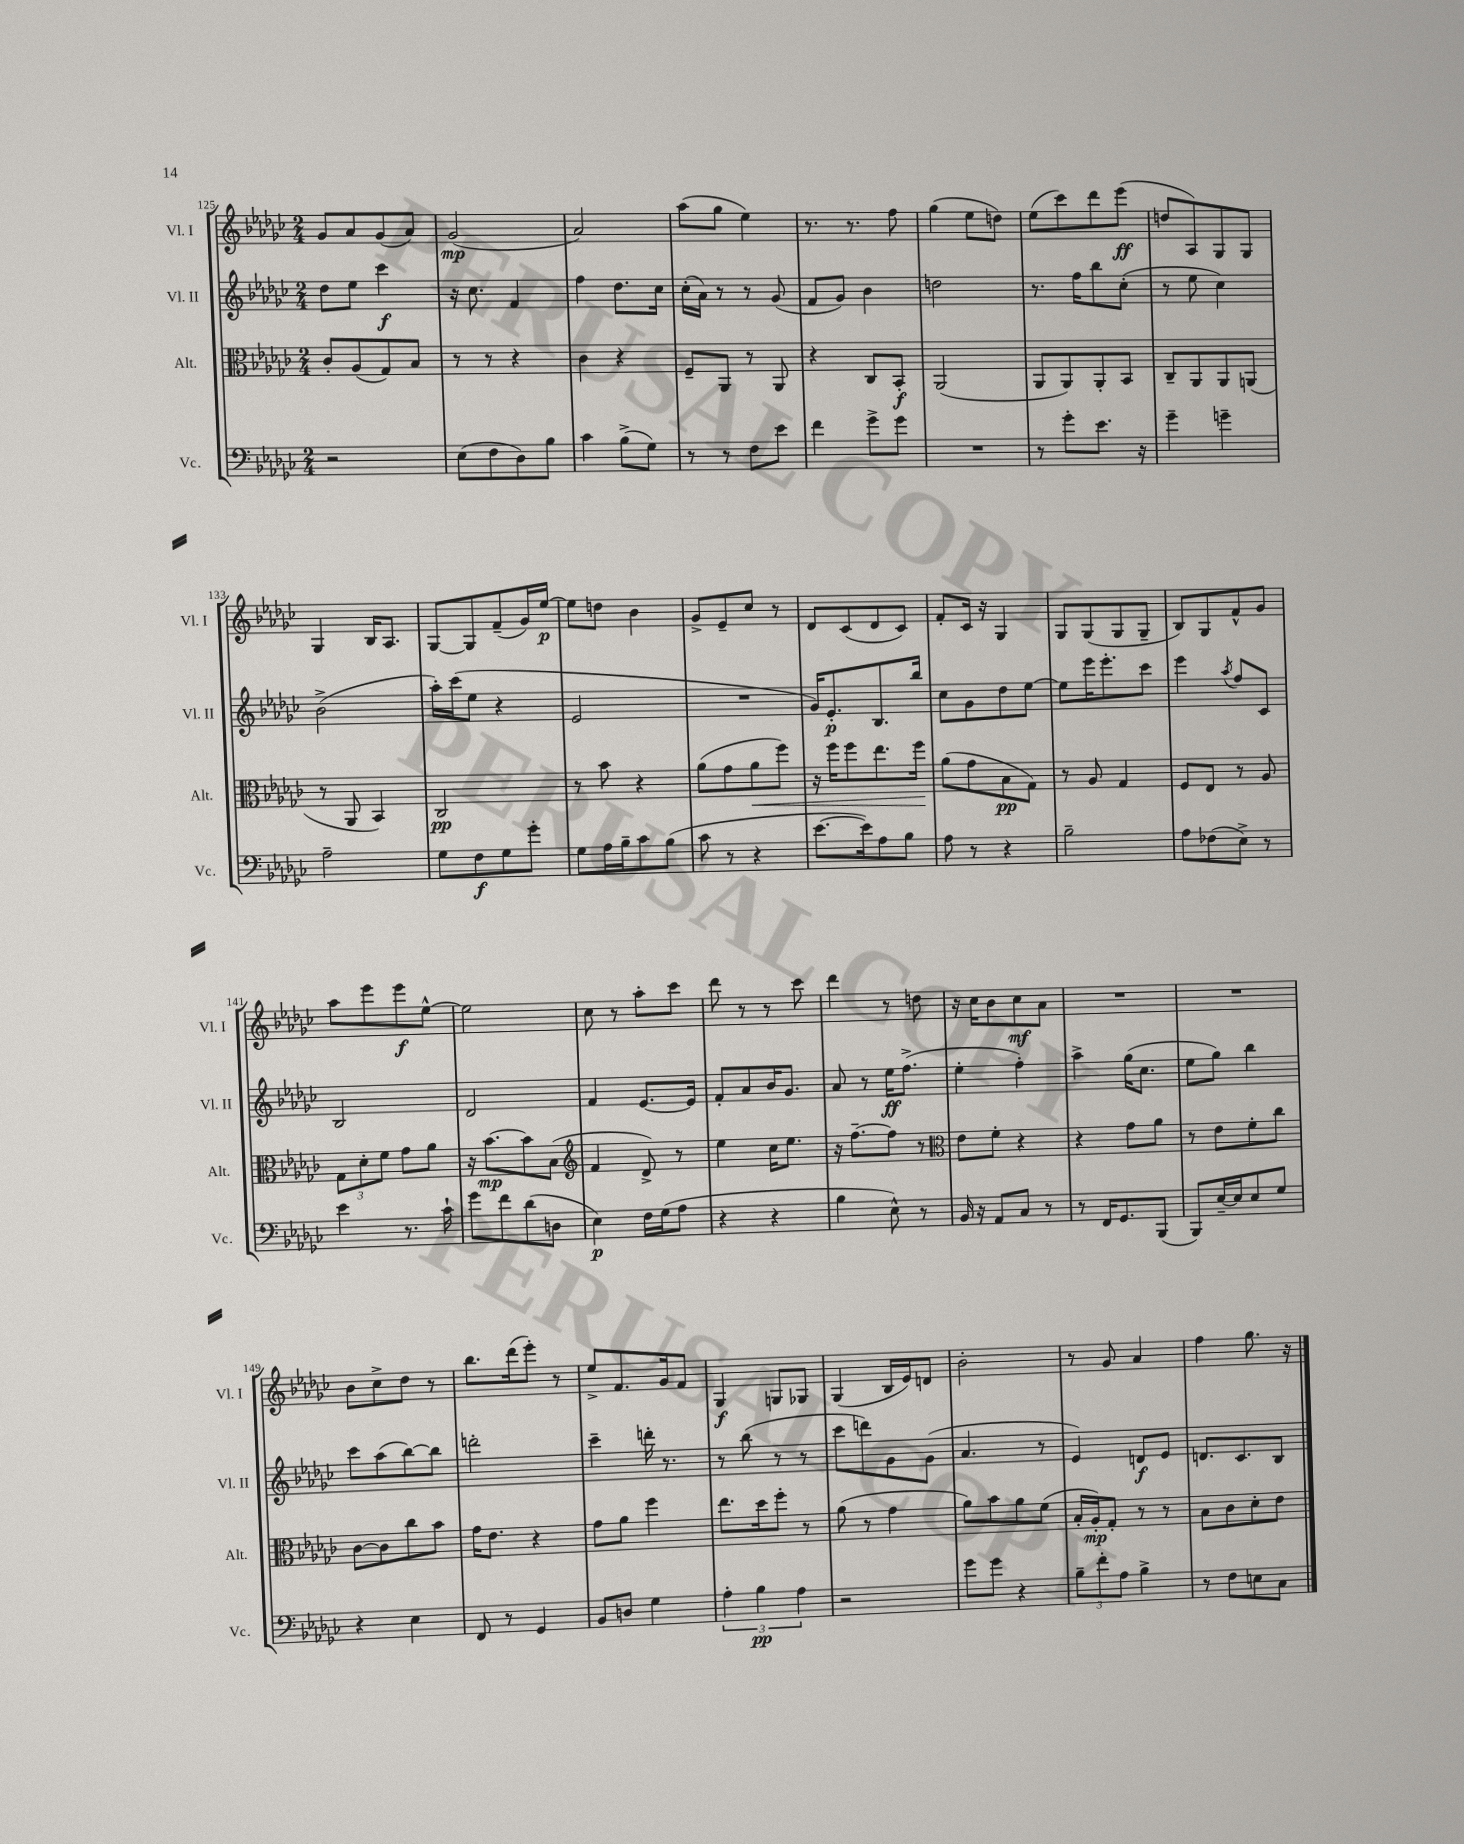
<<
\new StaffGroup <<
\new Staff = "s0" \with { instrumentName = "Vl. I" shortInstrumentName = "Vl. I" } {
    \clef treble \key ges \major \numericTimeSignature \time 2/4
    \autoBeamOff ges'8[ aes'8 ges'8( aes'8]) |
    ges'2\mp( |
    aes'2) |
    aes''8[( ges''8] ees''4) |
    r8. r8. f''8 |
    ges''4( ees''8[ d''8]) |
    ees''8[( ces'''8) des'''8 ees'''8]\ff( |
    d''8[ aes8) ges8 ges8] |
    ges4 bes16[ aes8.] |
    ges8[~ ges8 f'8--( ges'16) ees''16]~\p |
    ees''8[ d''8] bes'4 |
    ges'8[-> ees'8-- ces''8] r8 |
    des'8[ ces'8( des'8 ces'8]) |
    f'8[-. ces'16] r16 ges4 |
    ges8[ ges8( ges8 ges8]-- |
    bes8[) ges8 f'8-^ ges'8] |
    aes''8[ ees'''8 ees'''8\f ees''8]~-^ |
    ees''2 |
    ces''8 r8 aes''8[-. ces'''8] |
    des'''8 r8 r8 ces'''8 |
    des'''4 r8 d''8 |
    r16 ces''16[ bes'8 ces''8\mf aes'8] |
    R2 |
    R2 |
    bes'8[ ces''8-> des''8] r8 |
    bes''8.[ des'''16( ees'''8]-.) r8 |
    ees''8[-> f'8. ges'16 f'8] |
    ges4\f g8[ ges8] |
    ges4( bes16[ ees'16) d'8] |
    bes'2-. |
    r8 ges'8 aes'4 |
    f''4 ges''8. r16 \bar "|." |
}
\new Staff = "s1" \with { instrumentName = "Vl. II" shortInstrumentName = "Vl. II" } {
    \clef treble \key ges \major \numericTimeSignature \time 2/4
    \autoBeamOff des''8[ ees''8] ces'''4\f |
    r16 ces''8. f'4 |
    f''4 des''8.[ ces''16] |
    ces''16[-.( aes'16]) r8 r8 ges'8( |
    f'8[ ges'8]) bes'4 |
    d''2 |
    r8. f''16[ bes''8 ces''8]-.( |
    r8 ees''8 ces''4) |
    bes'2->( |
    aes''16[-.) ces'''16( ees''8] r4 |
    ees'2 |
    R2 |
    ges'16[) ees'8.-.\p bes8. bes''16] |
    ces''8[ ges'8 des''8 ees''8]~ |
    ees''8[ ees'''16 ees'''8.-. ces'''8] |
    ees'''4 \acciaccatura { aes''8 } f''8[ ces'8] |
    bes2 |
    des'2 |
    f'4 ees'8.[~ ees'16] |
    f'8[-. aes'8 bes'16 ges'8.] |
    aes'8 r8 ees''16[\ff f''8.]->( |
    ees''4-. f''4-.) |
    aes''4-> ges''16[( ces''8.] |
    ees''8[ ges''8]) bes''4 |
    ces'''8[ aes''8( bes''8~) bes''8] |
    d'''2-. |
    ces'''4-- d'''16-. r8. |
    r8 bes''8( r8 r8 |
    ces'''8[ d'''8) ges'8 ges'8]( |
    aes'4. r8 |
    ees'4) d'8[\f ees'8] |
    d'8.[ ces'8. bes8] \bar "|." |
}
\new Staff = "s2" \with { instrumentName = "Alt." shortInstrumentName = "Alt." } {
    \clef alto \key ges \major \numericTimeSignature \time 2/4
    \autoBeamOff ces'8[-. aes8( ges8) bes8] |
    r8 r8 r4 |
    ces'4 r4 |
    f8[-- aes,8] r8 aes,8 |
    r4 ces8[ bes,8]-.\f |
    aes,2( |
    aes,8[ aes,8) aes,8-. bes,8] |
    ces8[-- aes,8 aes,8 a,8]( |
    r8 aes,8 bes,4) |
    ces2\pp |
    r8 bes'8 r4 |
    aes'8[( ges'8 aes'8\< f''8]) |
    r16 f''16[ f''8 ees''8. f''16]\! |
    aes'8[( ges'8 bes8\pp ges8]) |
    r8 aes8 ges4 |
    f8[ ees8] r8 aes8 |
    \tuplet 3/2 { ges8[ des'8-. f'8] } ges'8[ aes'8] |
    r16 bes'8.[~\mp bes'8 bes8]( |
    \clef treble f'4 des'8->) r8 |
    ees''4 ces''16[ ees''8.] |
    r16 f''8.[~-- f''8] r8 |
    \clef alto ees'8[ f'8]-. r4 |
    r4 ges'8[ aes'8] |
    r8 ees'8[ f'8-. ces''8] |
    ces'8[~ ces'8 ces''8 bes'8] |
    ges'16[ ees'8.] r4 |
    ges'8[ aes'8] f''4 |
    ees''8.[ des''16 f''8]-. r8 |
    aes'8( r8 ges'4 |
    aes'8[) bes'8 aes'8 f'8]( |
    bes16[-. aes16-.\mp) ges8]-. r8 r8 |
    bes8[ ces'8 des'8-. ees'8] \bar "|." |
}
\new Staff = "s3" \with { instrumentName = "Vc." shortInstrumentName = "Vc." } {
    \clef bass \key ges \major \numericTimeSignature \time 2/4
    \autoBeamOff r2 |
    ees8[( f8 des8) bes8] |
    ces'4 bes8[->( ges8]) |
    r8 r8 f8[ ees'8] |
    f'4 ges'8[-> ges'8] |
    R2 |
    r8 ges'8[-. ees'8.] r16 |
    ges'4-- g'4-- |
    aes2-- |
    ges8[ f8\f ges8 ges'8]-. |
    ges8[ aes16 bes16-- ces'8 bes8]( |
    ces'8 r8 r4 |
    ees'8.[~ ees'16) aes8 bes8] |
    aes8 r8 r4 |
    bes2-- |
    aes8[ fes8( ees8]->) r8 |
    ees'4 r8. ces'16-! |
    ges'8[ f'8 des'8( d8] |
    ees4\p) f16[ ges16( aes8] |
    r4 r4 |
    bes4 ees8-^) r8 |
    bes,16 r16 aes,8[ ces8] r8 |
    r8 f,16[ ges,8. bes,,8]( |
    bes,,8[) ees16~-- ees16 ees8 ges8] |
    r4 ees4 |
    f,8 r8 ges,4 |
    bes,8[ d8] ges4 |
    \tuplet 3/2 { aes4-. bes4\pp aes4 } |
    r2 |
    ges'8[ ges'8] r4 |
    \tuplet 3/2 { bes8[-- f'8-. aes8] } bes4-> |
    r8 f8[ e8 ces8] \bar "|." |
}
>>
>>
\layout { \context { \Score currentBarNumber = #125 } }
